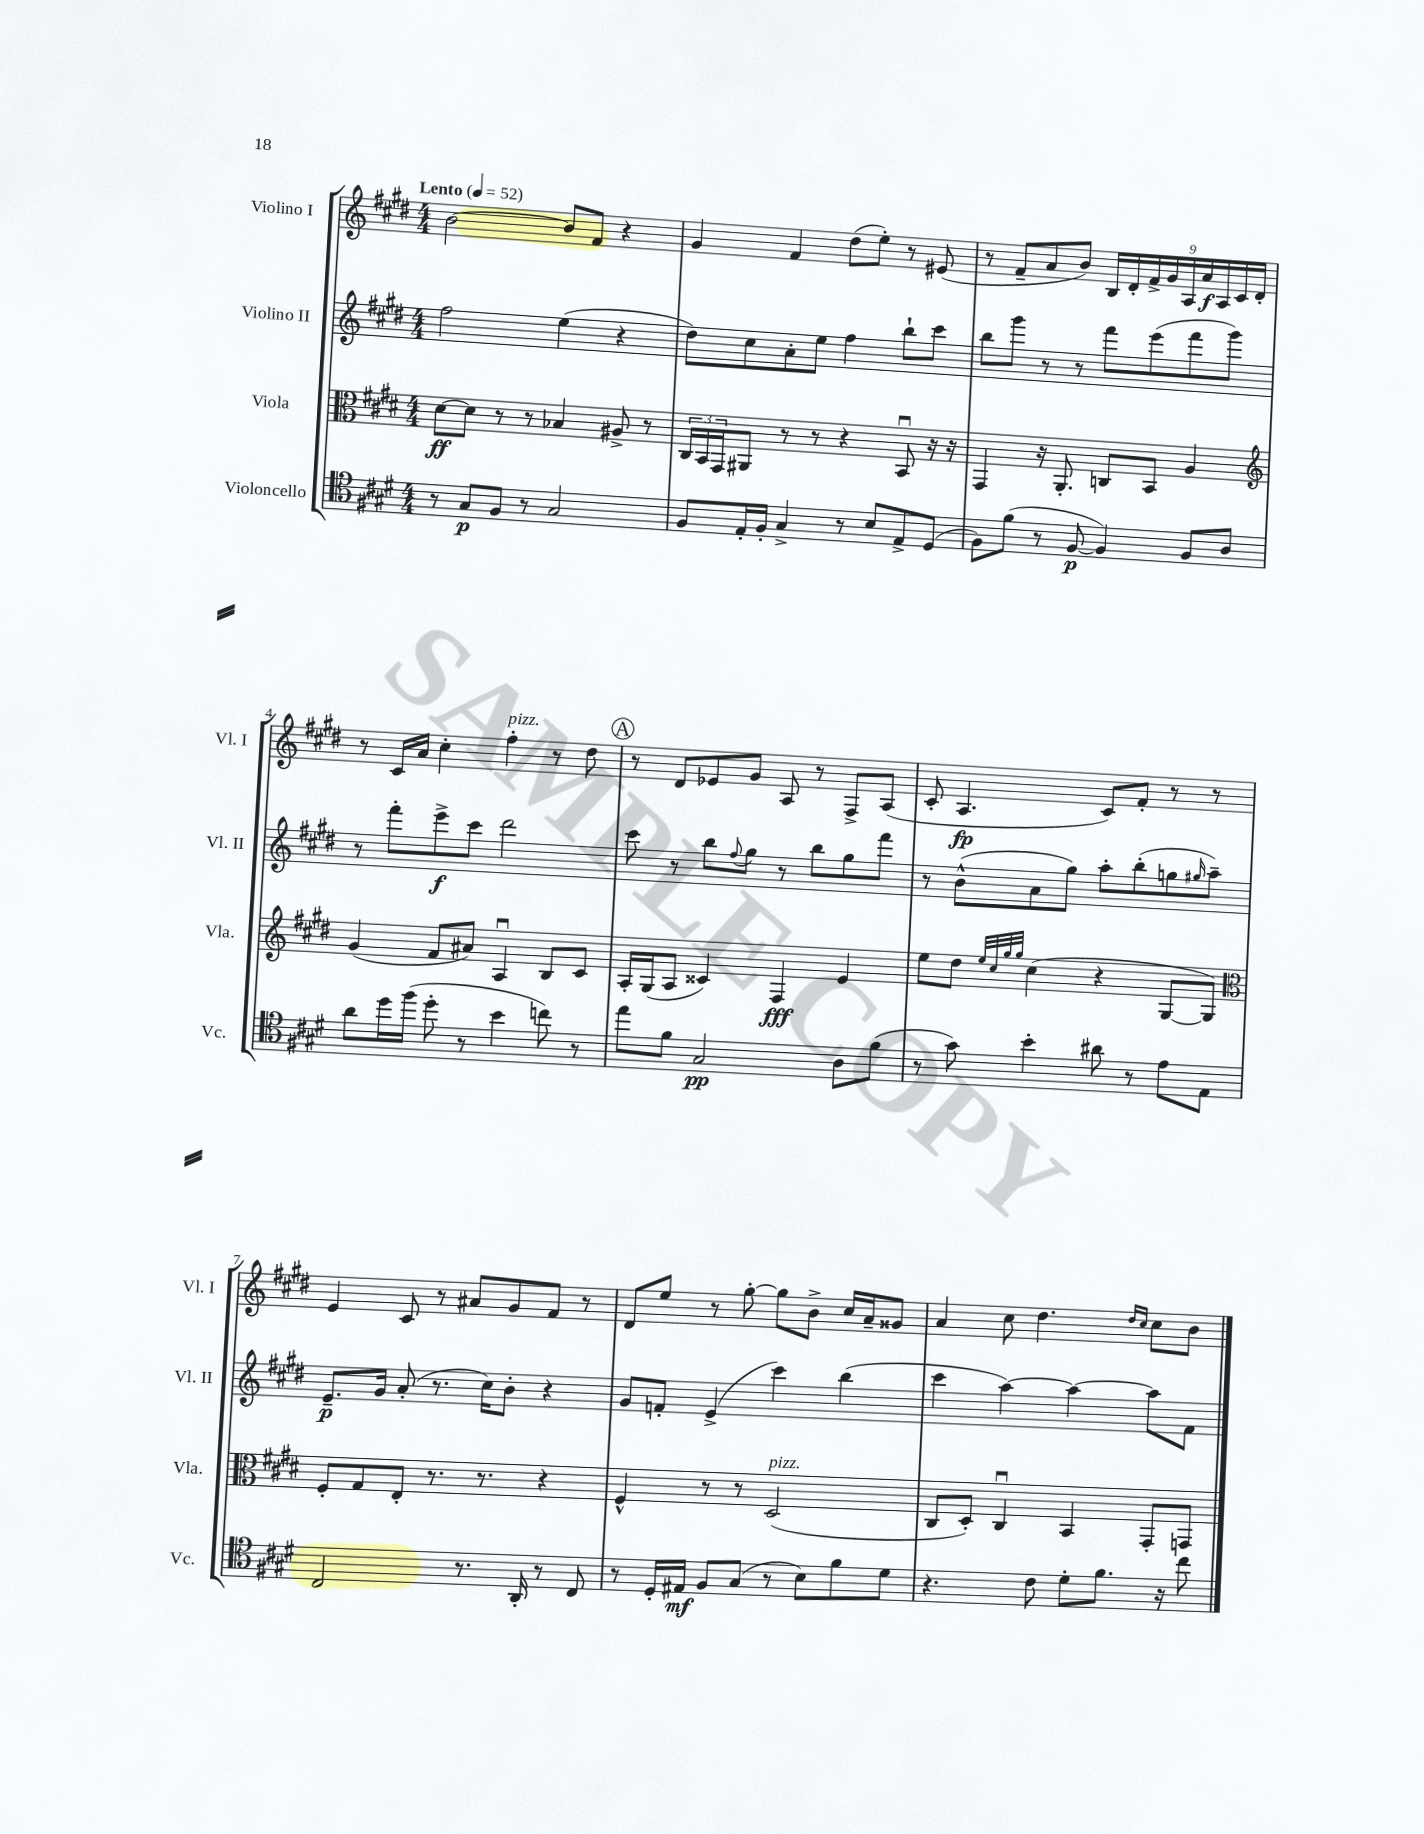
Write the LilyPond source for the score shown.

<<
\new StaffGroup <<
\new Staff = "s0" \with { instrumentName = "Violino I" shortInstrumentName = "Vl. I" } {
    \clef treble \key e \major \numericTimeSignature \time 4/4 \tempo "Lento" 4 = 52
    b'2~ b'8 fis'8 r4 |
    gis'4 fis'4 dis''8( e''8-.) r8 eis'8( |
    r8 fis'8-- a'8 b'8) \tuplet 9/8 { b16 dis'16-. fis'16-> gis'16 a16 a'16\f a16 cis'16 dis'16-. } |
    r8 cis'16 a'16 cis''4-. fis''4-.^\markup { \italic "pizz." } r8 dis''8 |
    \mark \markup { \circle "A" } r8 dis'8 ees'8 gis'8 a8 r8 fis8-> a8( |
    cis'8-. a4.\fp cis'8) fis'8-. r8 r8 |
    e'4 cis'8 r8 ais'8 gis'8 fis'8 r8 |
    dis'8 e''8 r8 gis''8~-. gis''8 b'8-> cis''16 a'16-- gisis'8 |
    a'4 cis''8 dis''4. \grace { dis''16 cis''16 } cis''8 b'8 \bar "|." |
}
\new Staff = "s1" \with { instrumentName = "Violino II" shortInstrumentName = "Vl. II" } {
    \clef treble \key e \major \numericTimeSignature \time 4/4
    fis''2 e''4( r4 |
    dis''8) cis''8 a'8-. e''8 fis''4 b''8-! cis'''8 |
    b''8 gis'''8 r8 r8 fis'''8 e'''8( fis'''8 gis'''8) |
    r8 fis'''8-. e'''8->\f cis'''8 dis'''2 |
    \mark \markup { \circle "A" } cis'''8 r8 b''8 \appoggiatura { fis''8 } gis''8 r8 b''8 gis''8 fis'''8 |
    r8 b'8-^( a'8 gis''8) a''8-. b''8-.( g''8 \grace { gis''16 } a''8--) |
    e'8.--\p gis'16 a'8-.( r8. cis''16) b'8-. r4 |
    gis'8 f'8-. e'4->( cis'''4) b''4( |
    cis'''4 a''4~) a''4~ a''8 fis'8 \bar "|." |
}
\new Staff = "s2" \with { instrumentName = "Viola" shortInstrumentName = "Vla." } {
    \clef alto \key e \major \numericTimeSignature \time 4/4
    dis'8~\ff dis'8 r8 r8 bes4 ais8-> r8 |
    \tuplet 3/2 { cis16 b,16 gis,16 } ais,8 r8 r8 r4 b,8\downbow r16 r16 |
    gis,4 r16 a,8.-. c8 b,8 a4 |
    \clef treble gis'4( fis'8 ais'8) a4\downbow b8 cis'8 |
    \mark \markup { \circle "A" } a16-. gis16( a8 cisis'4) fis4\fff e'4 |
    e''8 dis''8 \grace { e''32 cis''32 gis''32 gis''32 } cis''4( r4 gis8~ gis8) |
    \clef alto fis8-. gis8 e8-. r8. r8. r4 |
    fis4-^ r8 r8 dis2^\markup { \italic "pizz." }( |
    cis8 dis8-.) cis4\downbow b,4 gis,8-. g,8 \bar "|." |
}
\new Staff = "s3" \with { instrumentName = "Violoncello" shortInstrumentName = "Vc." } {
    \clef tenor \key e \major \numericTimeSignature \time 4/4
    r8 gis8\p fis8 r8 gis2 |
    fis8 e16-. fis16-. gis4-> r8 b8 e8-> dis8( |
    fis8) fis'8( r8 fis8~\p fis4) fis8 a8 |
    a'8 dis''16 fis''16( dis''8-. r8 b'4 c''8) r8 |
    \mark \markup { \circle "A" } e''8 fis'8 gis2\pp a8 fis'8( |
    r8 gis'8) b'4-. ais'8 r8 e'8 e8 |
    cis2 r8. a,16-. r8 cis8 |
    r8 dis16-. eis16\mf fis8 gis8( r8 b8) fis'8 dis'8 |
    r4. cis'8 dis'8-. fis'8. r16 cis''8 \bar "|." |
}
>>
>>
